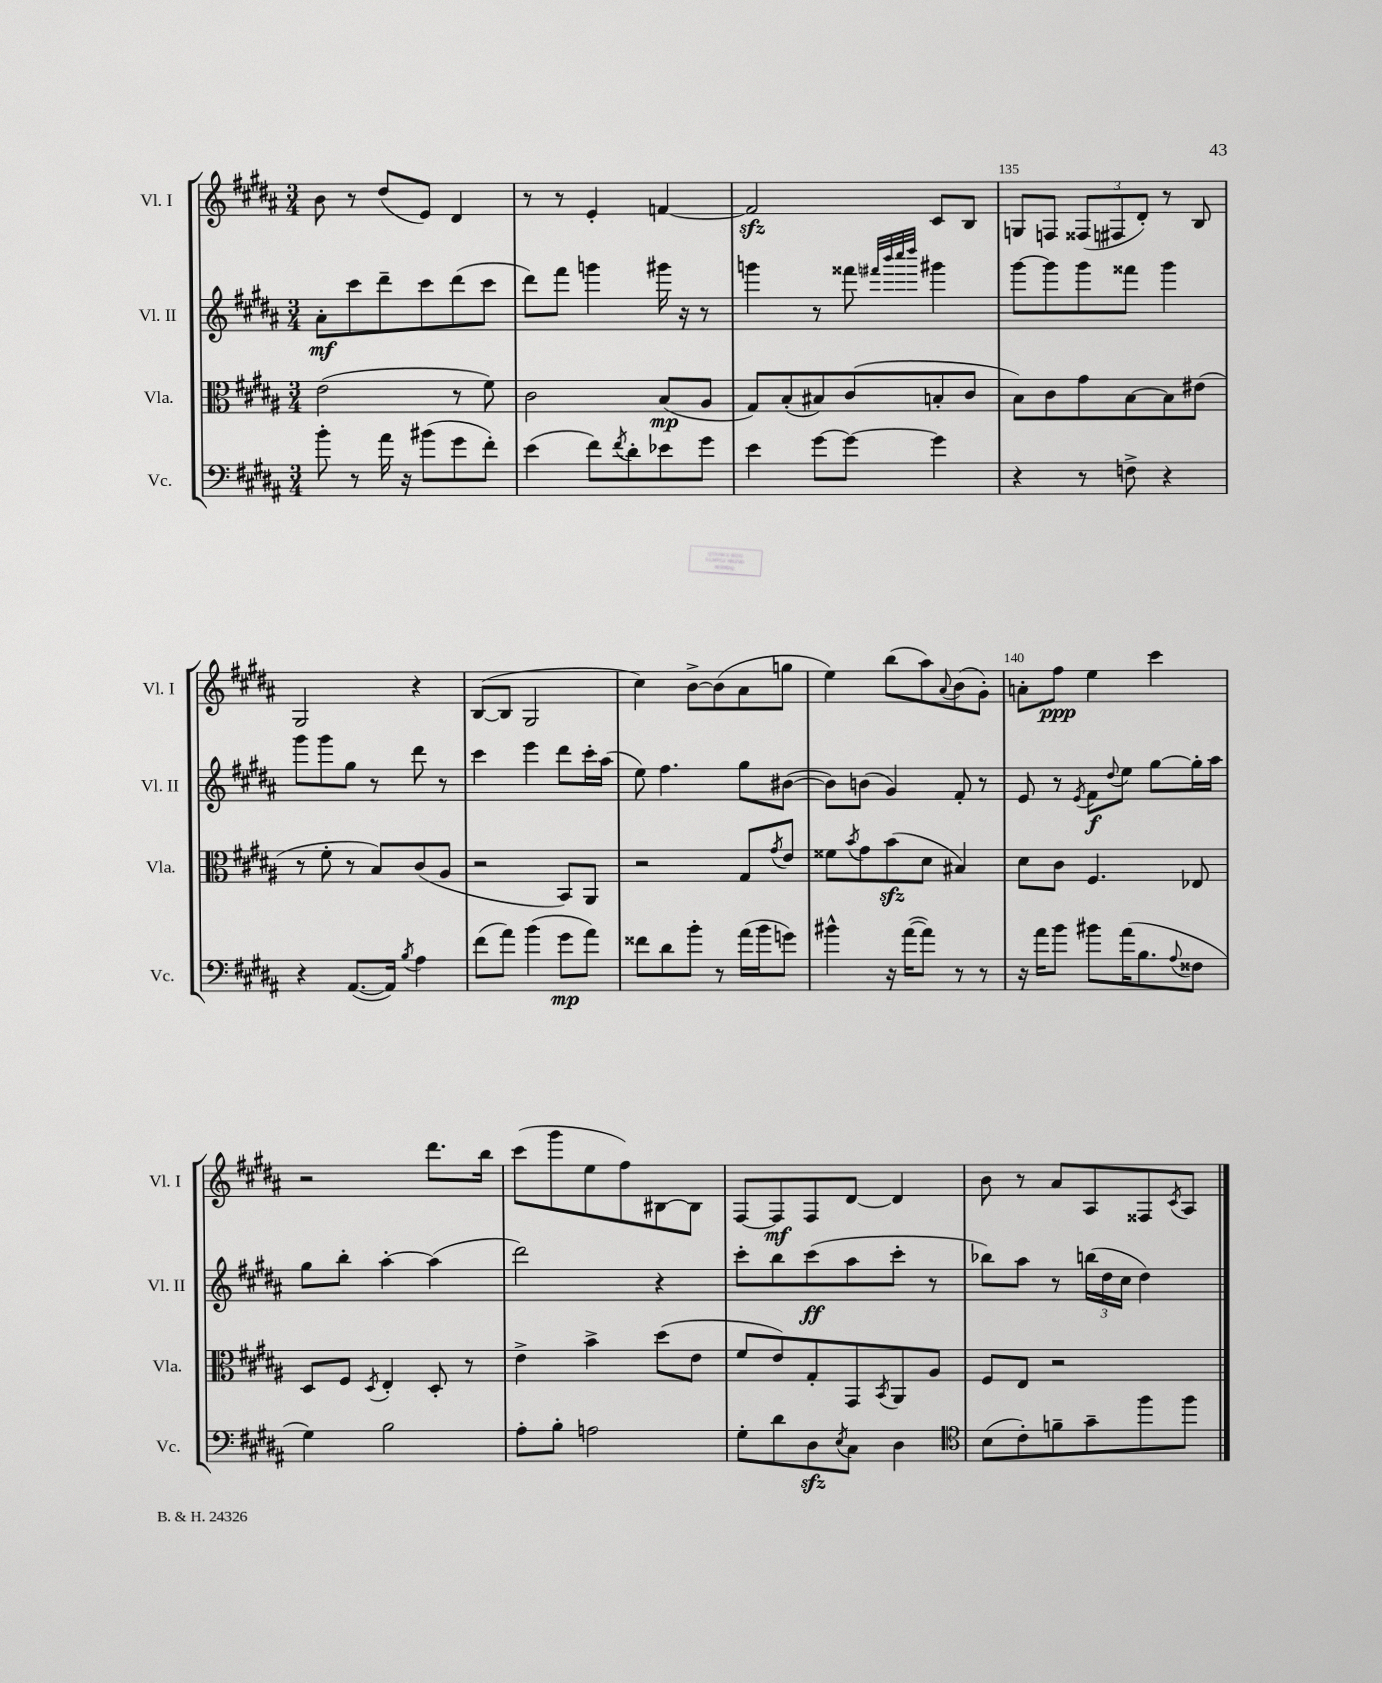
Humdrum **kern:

**kern	**dynam	**kern	**dynam	**kern	**dynam	**kern	**dynam
*part4	*part4	*part3	*part3	*part2	*part2	*part1	*part1
*staff4	*staff4	*staff3	*staff3	*staff2	*staff2	*staff1	*staff1
*I"Vc.	*	*I"Vla.	*	*I"Vl. II	*	*I"Vl. I	*
*I'Vc.	*	*I'Vla.	*	*I'Vl. II	*	*I'Vl. I	*
*clefF4	*	*clefC3	*	*clefG2	*	*clefG2	*
*k[f#c#g#d#a#]	*	*k[f#c#g#d#a#]	*	*k[f#c#g#d#a#]	*	*k[f#c#g#d#a#]	*
*M3/4	*	*M3/4	*	*M3/4	*	*M3/4	*
=132	=132	=132	=132	=132	=132	=132	=132
8b'\	.	(2e\	.	8a#'\L	mf	8b\	.
8r	.	.	.	8ccc#\	.	8r	.
16a#\	.	.	.	8ddd#~\	.	(8dd#/L	.
16r	.	.	.	.	.	.	.
(8b#X\L	.	.	.	8ccc#\	.	8e/J)	.
8g#\	.	8r	.	(8ddd#\	.	4d#/	.
8f#'\J)	.	8f#\)	.	8ccc#\J	.	.	.
=133	=133	=133	=133	=133	=133	=133	=133
(4e\	.	2c#\	.	8ddd#\L)	.	8r	.
.	.	.	.	8fff#\J	.	8r	.
8f#\L)	.	.	.	4gggn\	.	4e'/	.
8qf#/	.	.	.	.	.	.	.
8d#'\	.	.	.	.	.	.	.
8e-X\	.	(8B/L	mp	16ggg#X\	.	[4fn/	.
.	.	.	.	16r	.	.	.
8g#\J	.	8A#/J	.	8r	.	.	.
=134	=134	=134	=134	=134	=134	=134	=134
4e\	.	8G#/L)	.	4gggn\	.	2fzz/]	.
.	.	(8B'/	.	.	.	.	.
[8g#\L	.	8B#X/)	.	8r	.	.	.
8g#\J_	.	(8c#/	.	8fff##X\	.	.	.
.	.	.	.	32qqfff#X/LLL	.	.	.
.	.	.	.	32qqbbb/	.	.	.
.	.	.	.	32qqcccc#/	.	.	.
.	.	.	.	32qqdddd#/JJJ	.	.	.
4g#\]	.	8Bn'/	.	4ggg#X\	.	8c#/L	.
.	.	8c#/J	.	.	.	8B/J	.
=135	=135	=135	=135	=135	=135	=135	=135
4r	.	8B\L)	.	[8ggg#\L	.	8Gn/L	.
.	.	8c#\	.	8ggg#\]	.	8Fn/J	.
8r	.	8g#\	.	8ggg#\	.	(12F##X/L	.
.	.	.	.	.	.	12F#X/	.
8Fn^\	.	[8B\	.	8fff##X\J	.	.	.
.	.	.	.	.	.	12d#'/J)	.
4r	.	8B\]	.	4ggg#\	.	8r	.
.	.	(8e#X\J	.	.	.	8B/	.
!!LO:LB:g=z
=136	=136	=136	=136	=136	=136	=136	=136
4r	.	8r	.	8ggg#\L	.	2G#/	.
.	.	8f#'\	.	8ggg#\	.	.	.
([8.AA#/L	.	8r	.	8gg#\J	.	.	.
.	.	8B/L)	.	8r	.	.	.
16AA#/Jk])	.	.	.	.	.	.	.
8qB/	.	.	.	.	.	.	.
4A#\	.	(8c#/	.	8ddd#\	.	4r	.
.	.	8A#/J	.	8r	.	.	.
=137	=137	=137	=137	=137	=137	=137	=137
(8f#\L	.	2r	.	4ccc#\	.	([8B/L	.
8a#\J)	.	.	.	.	.	8B/J]	.
(4b\	.	.	.	4eee\	.	2G#/	.
8g#\L	mp	8BB/L)	.	8ddd#\L	.	.	.
8a#\J)	.	8AA#/J	.	16ccc#'\L	.	.	.
.	.	.	.	(16aa#\JJ	.	.	.
=138	=138	=138	=138	=138	=138	=138	=138
8f##X\L	.	2r	.	8ee\)	.	4cc#\)	.
8d#\	.	.	.	4.ff#\	.	.	.
8b'\J	.	.	.	.	.	[8b^\L	.
8r	.	.	.	.	.	(8b\]	.
(16a#\LL	.	8G#/L	.	8gg#\L	.	8a#\	.
16b\J	.	.	.	.	.	.	.
.	.	8qg#/	.	.	.	.	.
8gn\J)	.	8e/J	.	([8b#X\J	.	8ggn\J	.
=139	=139	=139	=139	=139	=139	=139	=139
4b#X^^\	.	8f##X\L	.	8b#\L])	.	4ee\)	.
.	.	8qb/	.	.	.	.	.
.	.	8g#\	.	(8bn\J	.	.	.
16r	.	(8bzz\	.	4g#/)	.	(8bb\L	.
([16a#\KL	.	.	.	.	.	.	.
8a#\J])	.	8d#\J	.	.	.	8aa#\)	.
.	.	.	.	.	.	8qqa#/	.
8r	.	4B#X/)	.	8f#'/	.	(8b\	.
8r	.	.	.	8r	.	8g#'\J)	.
=140	=140	=140	=140	=140	=140	=140	=140
16r	.	8d#\L	.	8e/	.	8an'\L	.
16a#\KL	.	.	.	.	.	.	.
8b\J	.	8c#\J	.	8r	.	8ff#\J	ppp
.	.	.	.	8qe/	.	.	.
8b#X\L	.	4.F#/	.	8f#\L	f	4ee\	.
.	.	.	.	8qqdd#/	.	.	.
(16a#\K	.	.	.	8ee\J	.	.	.
8.B\	.	.	.	.	.	.	.
.	.	.	.	[8gg#\L	.	4ccc#\	.
8qqA#/	.	.	.	.	.	.	.
8F##X\J	.	8E-X/	.	16gg#'\L]	.	.	.
.	.	.	.	16aa#\JJ	.	.	.
!!LO:LB:g=z
=141	=141	=141	=141	=141	=141	=141	=141
4G#\)	.	8D#/L	.	8gg#\L	.	2r	.
.	.	8F#/J	.	8bb'\J	.	.	.
.	.	8qD#/	.	.	.	.	.
2B\	.	4E'/	.	[4aa#'\	.	.	.
.	.	8D#'/	.	(4aa#\]	.	8.ddd#\L	.
.	.	8r	.	.	.	.	.
.	.	.	.	.	.	16bb\Jk	.
=142	=142	=142	=142	=142	=142	=142	=142
8A#'\L	.	4e^\	.	2ddd#\)	.	(8ccc#\L	.
8B'\J	.	.	.	.	.	8ggg#\	.
2An\	.	4b^\	.	.	.	8ee\	.
.	.	.	.	.	.	8ff#\)	.
.	.	(8dd#\L	.	4r	.	[8B#X\	.
.	.	8e\J	.	.	.	8B#\J]	.
=143	=143	=143	=143	=143	=143	=143	=143
8G#'\L	.	8f#/L	.	8ccc#'\L	.	[8F#/L	.
8d#\	.	8e/)	.	8bb\	.	8F#/]	mf
8D#zz\	.	8G#'/	.	(8ccc#\	ff	8F#/	.
8qE/	.	.	.	.	.	.	.
8C#\J	.	8GG#/	.	8aa#\	.	[8d#/J	.
.	.	8qBB/	.	.	.	.	.
4D#\	.	8AA#/	.	8ccc#'\J	.	4d#/]	.
.	.	8A#/J	.	8r	.	.	.
=144	=144	=144	=144	=144	=144	=144	=144
*clefC4	*	*	*	*	*	*	*
(8B\L	.	8F#/L	.	8bb-X\L)	.	8b\	.
8c#'\)	.	8E/J	.	8aa#\J	.	8r	.
8fn~\	.	2r	.	8r	.	8a#/L	.
8g#~\	.	.	.	(24bbn\LL	.	8A#/	.
.	.	.	.	24dd#\	.	.	.
.	.	.	.	24cc#\JJ	.	.	.
8ff#\	.	.	.	4dd#\)	.	8F##X/	.
.	.	.	.	.	.	8qc#/	.
8ff#\J	.	.	.	.	.	8A#/J	.
==	==	==	==	==	==	==	==
*-	*-	*-	*-	*-	*-	*-	*-
